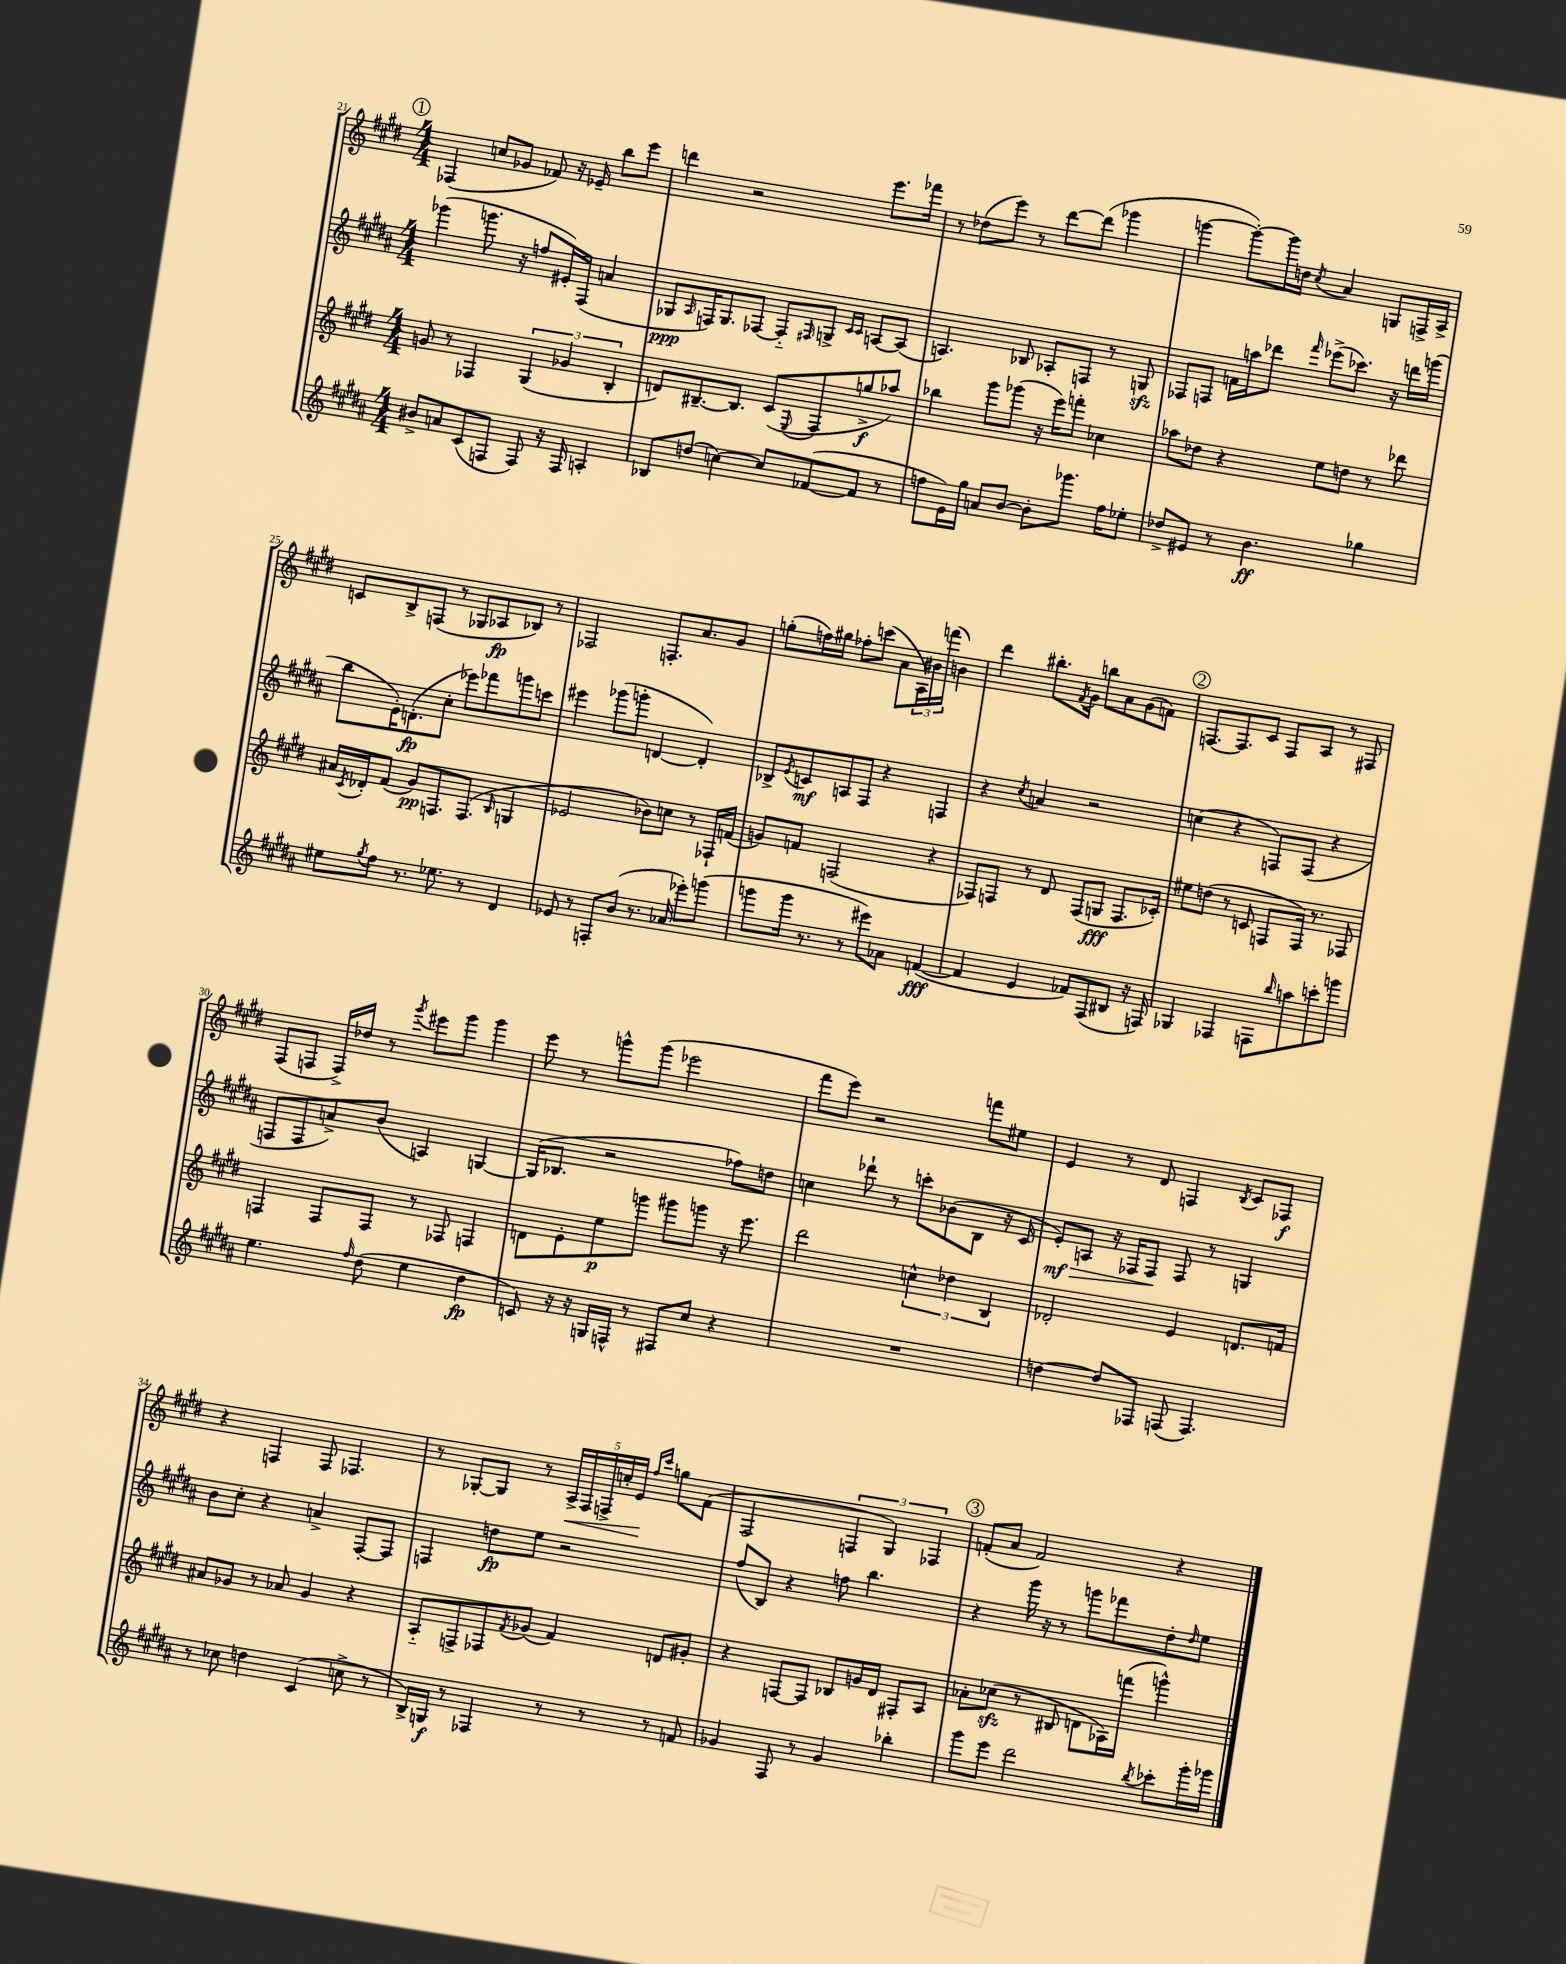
<<
\new StaffGroup <<
\new Staff = "s0" {
    \clef treble \key e \major \numericTimeSignature \time 4/4
    \mark \markup { \circle "1" } fes4( c''8 ges'8 fes'8) r16 ees'16-- b''8 e'''8 |
    d'''4 r2 e'''8. fes'''16 |
    r8 des''8( e'''8) r8 dis'''8~ dis'''8( ges'''4 |
    g'''4~ g'''8~-.) g'''16 d''16 \acciaccatura { cis''8 } a'4 g8 f16-> a16-> |
    c'8 b8-> f8( r8 ges8 aes8\fp bes8) r8 |
    fes2 f8.-. a'8. gis'8 |
    g''8-.( f''16) gis''16 fes''8-. c'''8( a'8 \tuplet 3/2 { a16) bis'16 f'''16( } b'4) |
    dis'''4 bis''8.-. \acciaccatura { fis'8 } gis'16 b''8 a'8 gis'8( f'8) |
    \mark \markup { \circle "2" } f8.~ f8. cis'8 f8 a8 r8 fis8 |
    fis8( f8 f16->) des''16 r8 \acciaccatura { gis'''8 } eis'''8 gis'''8 gis'''4 |
    e'''8 r8 g'''8-^ g'''8( ees'''2 |
    fis'''8 e'''8) r2 f'''8 eis''8 |
    e'4 r8 dis'8 f4 \acciaccatura { b8 } cis'8 fes8\f |
    r4 f4 f8 fes4. |
    r8 ges8~-. ges8 r8 \tuplet 5/4 { a16->\< fis16 f16-> c''16-. e'16\! } \grace { fis''16 cis'''16 } g''8 fis'8( |
    fis2 \tuplet 3/2 { f4 gis4) fes4 } |
    \mark \markup { \circle "3" } f'8-.( a'8 f'2) r4 \bar "|." |
}
\new Staff = "s1" {
    \clef treble \key b \major \numericTimeSignature \time 4/4
    \mark \markup { \circle "1" } ges'''4( g'''8. r16 f''8 eis'16-.) fis16( a'4 |
    ges8\ppp \grace { ais16 } f16) ges8. fes8~ fes8-_ \grace { fis16 } g8-> \grace { cis'16 cis'16 } a8~ a8( |
    a4.) bes8 aes8-. f8 r8 g8\sfz |
    fes8 f8 f'16 a''16 des'''8 \grace { fis'''16 } ees'''8->( ces'''8.) r16 d'''16 g'''16( |
    b''8 e'16-.) d'8.-.\fp( cis''8-. ees'''8) fes'''8 g'''8 c'''8 |
    eis'''4 ges'''8( g'''8-. d'4~ d'4-.) |
    bes8-> \acciaccatura { e'8 } c'8\mf a8 fis8 r4 f4 |
    r4 \acciaccatura { cis''8 } a'4 r2 |
    \mark \markup { \circle "2" } c''4( r4 f8) f8( r4 |
    f8 f8 a'8->) b'8( a4) g4~ |
    g16( bes8. r2 fes''8) d''8 |
    c''4 des'''8-! r8 c'''8-. bes'8( b8 r16 cis'16 |
    e'8-.\mf\>) a8 r16 fes16 fes8\! fes8 r8 g4 |
    b'8 cis''8-. r4 a'4-> fis8~-. fis8 |
    f4 d''8\fp e''8 r2 |
    fis''8( b8) r4 f''8 b''4. |
    \mark \markup { \circle "3" } r4 gis'''16 r16 r8 g'''8 fes'''8 dis''8-. \grace { dis''16 } e''8 \bar "|." |
}
\new Staff = "s2" {
    \clef treble \key e \major \numericTimeSignature \time 4/4
    \mark \markup { \circle "1" } g'8 r8 fes4 \tuplet 3/2 { gis4( ges'4 b4-. } |
    d'8) bis8.~-- bis8. cis'8( \appoggiatura { e8 } fis8 g''8->\f aes''8) |
    bes''4 gis'''8 ges'''8( r16 e'''16) f'''8-. ces''4 |
    aes''8 des''8 r4 e''8 d''8 r8 des'''8 |
    ais'16 \acciaccatura { cis'8 } des'16-. fis'8( gis'8\pp) f8. f8.( \grace { b16 } g4 |
    ees'2 bes'8) c''8 r8 fes16-! f'16( |
    g'8) f'8 f2( r4 |
    fes8) f8 r8 dis'8 f8( g8\fff f8. ces'16-.) |
    \mark \markup { \circle "2" } eis''8 d''8( r8 c'8 f8 f16) r8. fes8 |
    f4 f8 f8 r8 fes8 f4 |
    d'8 e'8-. e''8\p g'''8 gis'''8 g'''8 r16 e'''8. |
    dis'''2 \tuplet 3/2 { c''4-^ des''4 b4 } |
    des'2-. e'4 d'8. f'16 |
    ais'8 ges'8 r8 aes'8 ges'4 r4 |
    a8-_ f8-> fes8 \acciaccatura { fis'8 } ges'8( fis'4) d'8 gis'8-. |
    r4 f8~ f8 bes8 g'16 dis'16 fis8-. a8 |
    \mark \markup { \circle "3" } aes'8-. ces''8\sfz( r8 bis8 d'8 aes16) f'''16( g'''4-^) \bar "|." |
}
\new Staff = "s3" {
    \clef treble \key b \major \numericTimeSignature \time 4/4
    \mark \markup { \circle "1" } bis'8-> a'8 cis'8( f8 f8) r16 f16 a4-. |
    bes8 d''8( c''4~) c''8 fes'8~( fes'8 r8 |
    f''8 e'16) gis''16 a'8 b'8~ b'8-. ges'''8. f''16 ees''8-. |
    des''8-> eis'8 r8 b'4.\ff ges''4 |
    eis''8 \acciaccatura { gis''8 } fis''8 r8. ees''8. r8 dis'4 |
    ees'8 r8 f8-. b'8( r8. aes'16 ees'''8-.) g'''8( |
    g'''8 g'''16 r8. r8 eis'''8) aes'8 f'4~\fff( |
    f'4 e'4 fes'8) fis8( bis8 r16 f16) |
    \mark \markup { \circle "2" } ges4 fes4 f8 \grace { b''16 } a''8 c'''8-. g'''8 |
    e''4. \grace { fis''16 } dis''8( e''4 dis''4\fp |
    c'8) r16 r16 g16 f16-^ r8 fis8 cis''8 r4 |
    R1 |
    d''4~ d''8 fes8 f8( f4.) |
    r8 ces''8 d''4 cis'4( c''8-> r8 |
    b16->) g16\f r8 fes4 r8 r8 r8 f'8 |
    ges'4 fis8 r8 ges'4 bes''4-. |
    \mark \markup { \circle "3" } gis'''8 e'''8 dis'''2 \acciaccatura { b''8 } ces'''8-. gis'''16-. ges'''16 \bar "|." |
}
>>
>>
\layout { \context { \Score currentBarNumber = #21 } }
